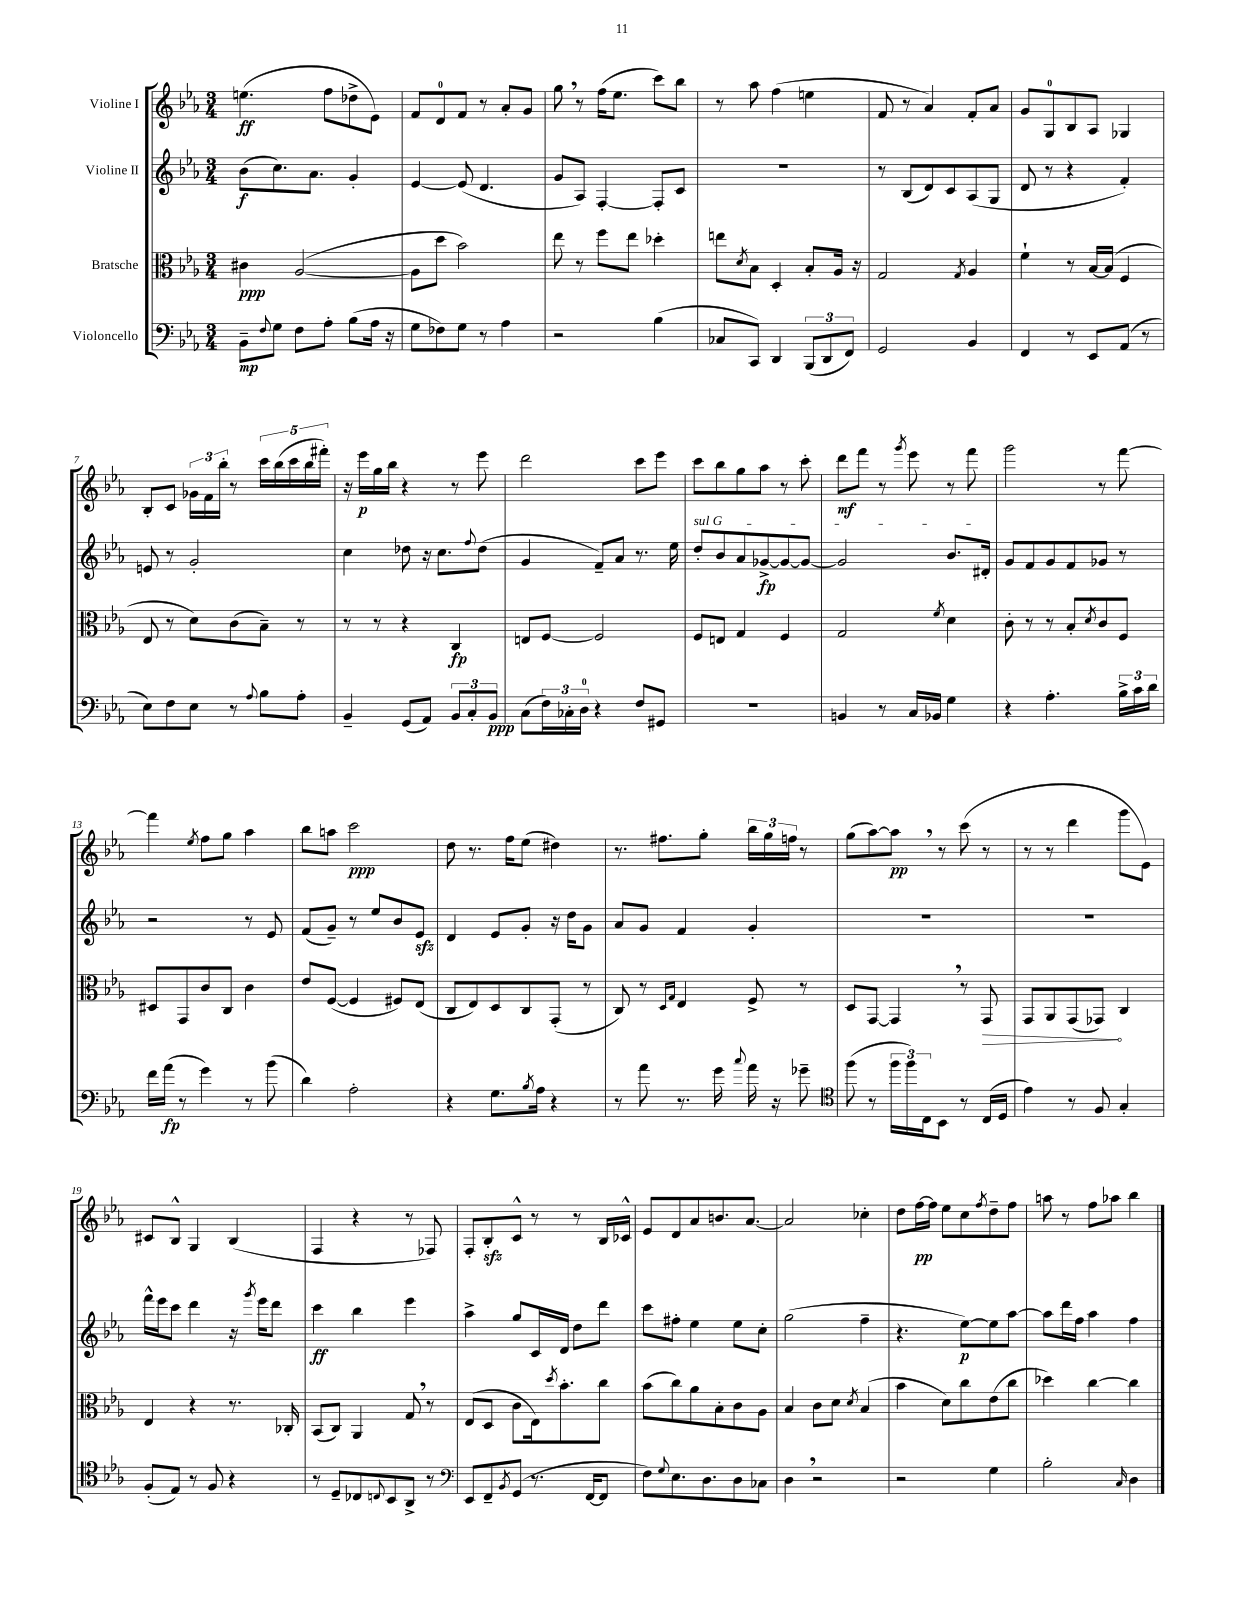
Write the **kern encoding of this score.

**kern	**kern	**kern	**kern
*staff4	*staff3	*staff2	*staff1
*clefF4	*clefC3	*clefG2	*clefG2
*k[b-e-a-]	*k[b-e-a-]	*k[b-e-a-]	*k[b-e-a-]
*M3/4	*M3/4	*M3/4	*M3/4
8BB-~\L	4c#\	(8b-\L	(4.ee\
8qqF/	.	.	.
8G\J	.	8.cc\)	.
8F\L	([2A-/	.	.
.	.	8.a-\J	.
8A-'\J	.	.	8ff\L
(8B-\L	.	4g'/	8dd-^\
16A-\Jk	.	.	8e-\J)
16r	.	.	.
=	=	=	=
8G\L	8A-\]L	[4e-/	8f/L
8F-\)	8dd\J	.	8d/
8G\J	2b-\)	(8e-/]	8f/J
8r	.	4.d/	8r
4A-\	.	.	8a-'/L
.	.	.	8g/J
=	=	=	=
2r	8ee-\	8g/L	8gg\
.	8r	8A-/J)	8r
.	8ff\L	[4F'/	(16ff\LK
.	.	.	8.ee-\J
.	8ee-\J	.	.
(4B-\	4dd-'\	8F'/]L	8ccc\L)
.	.	8c/J	8bb-\J
=	=	=	=
8C-/L	8ee\L	2.r	8r
.	8qd/	.	.
8CC/J)	8B-\J	.	8aa-\
4DD/	4D'/	.	(4ff\
(12BBB-/L	8B-'/L	.	4ee\
12DD/	.	.	.
.	16A-/Jk	.	.
12FF/J)	.	.	.
.	16r	.	.
=	=	=	=
2GG/	2G/	8r	8f/
.	.	(8B-/L	8r
.	.	8d/)	4a-/)
.	.	8c/	.
.	8qG/	.	.
4BB-/	4A-/	(8A-/	8f'/L
.	.	8G/J	8a-/J
=	=	=	=
4FF/	4f`\	8d/	8g/L
.	.	8r	8G/
8r	8r	4r	8B-/
8EE-/L	[16B-/LL	.	8A-/J
.	(16B-/]JJ	.	.
(8AA-/J	4F/	4f'/)	4G-/
8r	.	.	.
=	=	=	=
8E-\L)	8E-/	8e/	8B-'/L
8F\	8r	8r	8c/J
8E-\J	8d\L)	2g'/	24g-\LL
.	.	.	24f\
.	.	.	24bb-'\JJ
8r	(8c\	.	8r
8qqA-/	.	.	.
8B-\L	8B-~\J)	.	20ccc\LL
.	.	.	(20bb-\
.	.	.	20ccc\
8A-'\J	8r	.	.
.	.	.	20bb-\
.	.	.	20fff#'\JJ)
=	=	=	=
4BB-~/	8r	4cc\	16r
.	.	.	16eee-\LL
.	8r	.	16gg\
.	.	.	16bb-\JJ
(8GG/L	4r	8dd-\	4r
8AA-/J)	.	16r	.
.	.	8.cc\L	.
12BB-/L	4C/	.	8r
12C'/	.	.	.
.	.	8qqff/	.
.	.	(8dd-\J	8eee-\
12BB-/J	.	.	.
=	=	=	=
(8C\L	8E/L	4g/	2ddd\
24F\L)	[8F/J	.	.
24C-'\	.	.	.
24D\JJ	.	.	.
4r	2F/]	8f~/L)	.
.	.	8a-/J	.
8F/L	.	8.r	8ccc\L
8GG#/J	.	.	8eee-\J
.	.	16ee-\	.
=	=	=	=
2.r	8F/L	8dd'/L	8ccc\L
.	8E/J	8b-/	8bb-\
.	4G/	8a-/	8gg\
.	.	[8g-^/	8aa-\J
.	4F/	8g-/_	8r
.	.	8g-/_J	8ccc'\
=	=	=	=
4BB/	2G/	2g-/]	8ddd\L
.	.	.	8fff\J
8r	.	.	8r
.	.	.	8qggg/
16C/LL	.	.	8eee-\
16BB-/JJ	.	.	.
.	8qf/	.	.
4G\	4d\	8.b-/L	8r
.	.	.	8fff\
.	.	16d#'/Jk	.
=	=	=	=
4r	8c'\	8g/L	2ggg\
.	8r	8f/	.
4.A-'\	8r	8g/	.
.	8B-'/L	8f/	.
.	8qd/	.	.
.	8c/	8g-/J	8r
24B-^\LL	8F/J	8r	[8fff\
24c\	.	.	.
24d\JJ	.	.	.
=	=	=	=
16f\LL	8D#/L	2r	4fff\]
(16a-\JJ	.	.	.
8r	8GG/	.	.
.	.	.	8qee-/
4g\)	8c/	.	8ff\L
.	8C/J	.	8gg\J
8r	4c\	8r	4aa-\
(8b-\	.	8e-/	.
=	=	=	=
4d\)	8e-/L	(8f/L	8bb-\L
.	([8F/J	8g~/J)	8aa\J
2A-'\	4F/]	8r	2ccc\
.	.	8ee-/L	.
.	8F#/L)	8b-/	.
.	(8E-/J	8e-/J	.
=	=	=	=
4r	8C/L	4d/	8dd\
.	8E-/)	.	8.r
8.G\L	8D/	8e-/L	.
.	.	.	16ff\LK
.	8C/	8g'/J	(8ee-\J
8qB-/	.	.	.
16A-\Jk	.	.	.
4r	(8GG'/J	16r	4dd#\)
.	.	16dd\LK	.
.	8r	8g\J	.
=	=	=	=
8r	8C/)	8a-/L	8.r
8a-\	8r	8g/J	.
.	.	.	8.ff#\L
.	16qqD/LL	.	.
.	16qqG/JJ	.	.
8.r	4E-/	4f/	.
.	.	.	8gg'\J
16g\	.	.	.
8qqcc/	.	.	.
16a-\	8F^/	4g'/	24bb-\LL
.	.	.	24gg\
16r	.	.	.
.	.	.	24ff\JJ
8g-~\	8r	.	8r
=	=	=	=
*clefC4	*	*	*
(8ff\	8D/L	2.r	(8gg\L
8r	[8GG/J	.	[8aa-\)
24ff\LL	4GG/]	.	8aa-\]J
24ff\)	.	.	.
24C\J	.	.	.
8BB-\J	.	.	8r
8r	8r	.	(8ccc\
(16C/LL	8GG/	.	8r
16D/JJ	.	.	.
=	=	=	=
4e-\)	8GG/L	2.r	8r
.	8AA-/	.	8r
8r	(8GG/	.	4ddd\
8F/	8GG-/J)	.	.
4G'/	4C/	.	8ggg\L
.	.	.	8e-\J)
=	=	=	=
(8F'/L	4E-/	16fff^^\LL	8c#/L
.	.	16eee-\J	.
8E-/J)	.	8ccc\J	8B-^^/J
8r	4r	4ddd\	4G/
8F/	.	.	.
4r	8.r	16r	(4B-/
.	.	8qggg/	.
.	.	16eee-\LK	.
.	.	8ddd\J	.
.	16C-'/	.	.
=	=	=	=
8r	(8BB-/L	4ccc\	4F/
8D~/L	8C/J)	.	.
8C-/	4AA-/	4bb-\	4r
8qqC/	.	.	.
8BB-/	.	.	.
8AA-^/J	8G/	4eee-\	8r
8r	8r	.	8F-/)
=	=	=	=
*clefF4	*	*	*
8EE-/L	(8E-/L	4aa-^\	8F'/L
8FF~/	8D/J	.	8B-'/
8qBB-/	.	.	.
(8GG/J	8c\L	8gg/L	8c^^/J
8.r	16E-\k)	16c/L	8r
.	8qdd/	.	.
.	8.b-'\	16d/JJ	.
.	.	8dd\L	8r
[16FF/LK	.	.	.
8FF/]J	8cc\J	8ddd\J	16B-/LL
.	.	.	16c-^^/JJ
=	=	=	=
8F\L)	(8b-\L	8ccc\L	8e-/L
8qqG/	.	.	.
8.E-\	8cc\)	8ff#'\J	8d/
.	8a-\	4ee-\	8a-/
8.D\	.	.	.
.	8B-'\	.	8.b/
8D\	8c\	8ee-\L	.
.	.	.	[8.a-/J
8C-\J	8A-\J	8cc'\J	.
=	=	=	=
4D\	4B-/	(2gg\	2a-/]
2r	8c\L	.	.
.	8d\J	.	.
.	8qd/	.	.
.	(4B-/	4ff~\	4cc-'\
=	=	=	=
2r	4b-\	4.r	8dd\L
.	.	.	[16ff\L
.	.	.	16ff\]JJ
.	8d\L)	.	8ee-\L
.	8cc\	[8ee-\L)	8cc\
.	.	.	8qff/
4G\	(8e-\	8ee-\]	8dd~\
.	8cc\J	[8aa-\J	8ff\J
=	=	=	=
2B-'\	4dd-\)	8aa-\]L	8aa\
.	.	16ddd\L	8r
.	.	16ff\JJ	.
.	[4cc\	4aa-\	8ff\L
.	.	.	8aa-\J
16qqC/	.	.	.
4D\	4cc\]	4ff\	4bb-\
==	==	==	==
*-	*-	*-	*-
